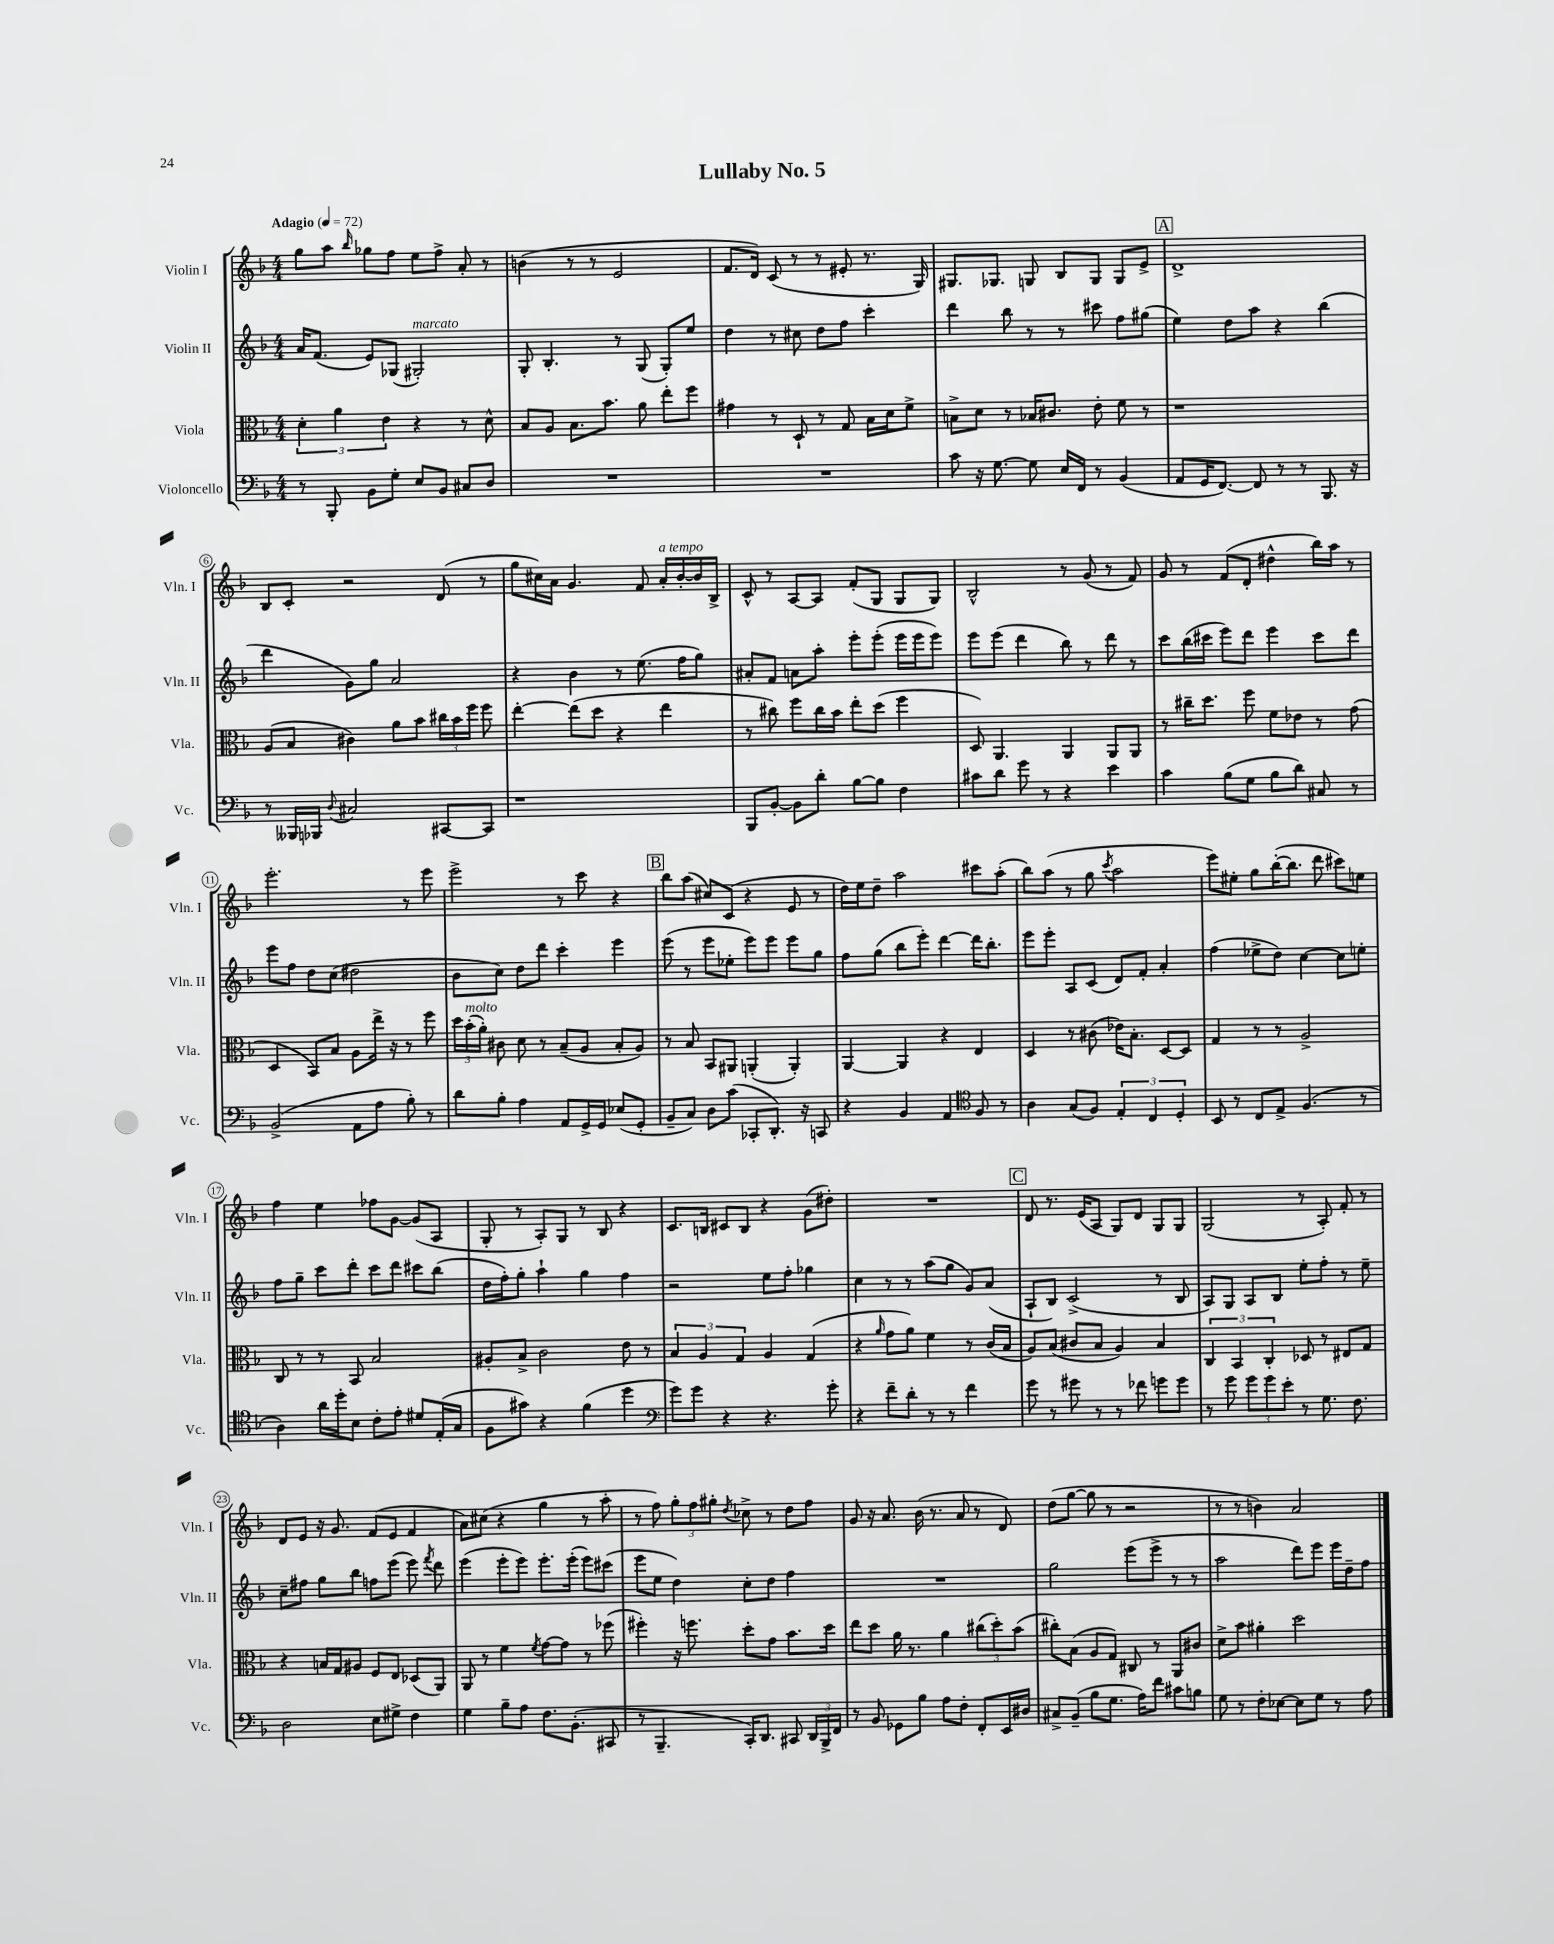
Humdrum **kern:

**kern	**kern	**kern	**kern
*part4	*part3	*part2	*part1
*staff4	*staff3	*staff2	*staff1
*I"Violoncello	*I"Viola	*I"Violin II	*I"Violin I
*I'Vc.	*I'Vla.	*I'Vln. II	*I'Vln. I
*clefF4	*clefC3	*clefG2	*clefG2
*k[b-]	*k[b-]	*k[b-]	*k[b-]
*M4/4	*M4/4	*M4/4	*M4/4
*MM72	*MM72	*MM72	*MM72
=1	=1	=1	=1
!	!	!	!LO:TX:a:B:t=Adagio
8r	6d'\	16a/KL	8gg\L
.	.	(8.f/J	.
8BBB-'/	.	.	8aa\J
.	6a\	.	.
.	.	.	16qqbb-/
8BB-\L	.	8e/L)	8gg-X\L
.	6e\	.	.
8G'\J	.	(8G-X/J	8ff\J
!	!	!LO:TX:a:i:t=marcato	!
8E/L	4r	2G#X'/)	8ee\L
8BB-/J	.	.	8ff^\J
8C#X/L	8r	.	8a'/
8D/J	8d^^\	.	8r
=2	=2	=2	=2
1r	8B-/L	8G'/	(4bn\
.	8A/J	4.B-'/	.
.	8.B-\L	.	8r
.	.	.	8r
.	8.b-\J	.	.
.	.	8r	2e/
.	8a\	(8G/	.
.	8ee'\L	8G'/L)	.
.	8ff\J	8ee/J	.
=3	=3	=3	=3
1r	4g#X\	4dd\	8.f/L
.	.	.	16d/Jk)
.	8r	8r	(8c/
.	8D`/	8cc#X\	8r
.	8r	8dd\L	8r
.	8G/	8ff\J	8e#X'/
.	16B-\LL	4ccc'\	8.r
.	16d\J	.	.
.	8f^\J	.	.
.	.	.	16G/)
=4	=4	=4	=4
8c\	8Bn^\L	4ddd\	8.G#X/L
16r	8d\J	.	.
[8.G\	.	.	8.G-X/J
.	8r	8bb-\	.
8G\]	16B-X/KL	8r	8Gn/
.	8.c#X/J	.	.
16E/LL	.	8r	8B-/L
16FF/JJ	.	.	.
8r	8e'\	8ccc#X\	8G/J
(4BB-/	8f\	8ff\L	8G/L
.	8r	(8gg#X\J	8e^/J
!!LO:REH:place=s1:t=A
=5	=5	=5	=5
8AA/L	1r	4ee\)	1d^
16GG/K	.	.	.
[8.FF/J)	.	.	.
.	.	8dd\L	.
8FF/]	.	8aa\J	.
8r	.	4r	.
8r	.	.	.
8.BBB-/	.	(4bb-\	.
16r	.	.	.
!!LO:LB:g=z
=6	=6	=6	=6
8r	(8A/L	4ddd\	8B-/L
16BBB--X/LL	8B-/J	.	8c'/J
16BBB-X/JJ	.	.	.
8qqD/	.	.	.
2C#X/	4c#X\)	8g\L)	2r
.	.	8gg\J	.
.	8a\L	2a/	.
.	8b-\J	.	.
[8CC#X/L	24cc#X\LL	.	(8d/
.	24b-\	.	.
.	24ff\JJ	.	.
8CC#/J]	8ff\	.	8r
=7	=7	=7	=7
1r	[4ee'\	4r	8gg\L
.	.	.	16cc#X\L)
.	.	.	16a\JJ
.	(8ee\L]	4b-\	4.g/
.	8dd\J	.	.
.	4r	8r	.
.	.	(8.ee\	8f/
!	!	!	!LO:TX:a:i:t=a tempo
.	4ee\	.	16a'/LL
.	.	16ff\KL	[16b-'/
.	.	8gg\J)	16b-/]
.	.	.	16B-^/JJ
=8	=8	=8	=8
8BBB-/L	8r	8a#X'/L	8c^^/
[8BB-'/J	8cc#X\)	8f/J	8r
8BB-\L]	8ff\L	8an\L	[8A/L
8d'\J	16cc#\L	8aa'\J	8A/J]
.	16b-\JJ	.	.
[8B-\L	8ee'\L	8eee'\L	(8f'/L
8B-\J]	(8dd\J	(8eee'\J	8G/J
4F\	4ff\	16eee\LL	8G/L
.	.	16eee\J	.
.	.	8eee\J)	8G/J)
=9	=9	=9	=9
8c#X\L	8D/)	8eee\L	2B-^^/
8d\J	4.AA/	(8eee\J	.
8g\	.	4ddd\	.
8r	.	.	.
4r	4AA/	8bb-\)	8r
.	.	8r	(8g/
4e\	8AA/L	8ddd\	8r
.	8AA/J	8r	8f/)
=10	=10	=10	=10
4c\	8r	8ccc\L	8g/
.	16cc#X~\KL	(16bb-\L	8r
.	8.dd\J	16ccc#X\JJ	.
(8B-\L	.	8eee\L)	(8f/L
8G\J	8ff\	8ddd\J	8d'/J
8B-\L	8f\L	4eee\	4dd#X^^\
8d\J)	8e-X\J	.	.
8C#X/	8r	8ccc#\L	16bb-\LL)
.	.	.	16aa\JJ
8r	(8g\	8ddd\J	8r
!!LO:LB:g=z
=11	=11	=11	=11
(2BB-^/	4D/	8eee\L	2.eee'\
.	.	8ff\J	.
.	8BB-/L)	8dd\L	.
.	8B-/J	(8cc\J	.
8AA\L	8A\L	2dd#X\	.
8A\J	16ee^\Jk	.	.
.	16r	.	.
8B-'\)	8r	.	8r
8r	8ff\	.	8eee\
=12	=12	=12	=12
8d\L	24dd\LL	8b-\L	2eee^\
!	!LO:TX:a:i:t=molto	!	!
.	(24b-'\	.	.
.	24a'\JJ)	.	.
8B-'\J	8c#X\	8cc\J)	.
4A\	8d\	8dd\L	.
.	8r	8ddd\J	.
8AA/L	(8B-~/L	4ccc'\	8r
16GG^/L	8A/J	.	8ccc\
16GG/JJ	.	.	.
(8E-X/L	8B-'/L	4eee\	4r
8GG'/J	8A/J)	.	.
!!LO:REH:place=s1:t=B
=13	=13	=13	=13
8BB-~/L	8r	(8eee\	8bb-\L
8C/J)	8B-/	8r	(8aa\J
8D\L	8BB-/L	8eee\L	8cc#X/L)
(8c\J	8AA#X/J	8ee-X'\J	(8c/J
8CC-X'/L	(4AAn'/	8eee\L)	4r
8.DD'/J)	.	8eee\J	.
.	4AA'/)	8eee\L	8e/
16r	.	.	.
8CCn/	.	8gg\J	8r
=14	=14	=14	=14
4r	[4AA/	8ff\L	16dd\LL)
.	.	.	16ee\J
.	.	(8gg\J	8dd~\J
4BB-/	4AA/]	8bb-\L	2aa\
.	.	8eee'\J)	.
4AA/	4r	[4ddd\	.
*clefC4	*	*	*
8F/	4E/	16ddd\KL]	8ccc#X\L
.	.	8.bb-'\J	.
8r	.	.	(8aa'\J
=15	=15	=15	=15
4A\	4D/	8eee\L	8bb-\L)
.	.	8eee'\J	(8aa\J
(8G/L	8r	8A/L	8r
8F/J)	(8c#X\	(8c/J	8gg\
.	.	.	8qccc/
6E'/	16e-X\KL)	8d/L)	2aa\
.	8.B-'\J	.	.
.	.	8f'/J	.
6C/	.	.	.
.	[8D/L	4a'/	.
6D'/	.	.	.
.	8D/J]	.	.
=16	=16	=16	=16
8BB-/	4G/	(4ff\	8eee\L)
8r	.	.	8ee#X'\J
8C/L	8r	8ee-X^\L	8gg\L
8E^/J	8r	8dd\J)	([16bb-'\K
.	.	.	8.bb-\J]
(4.F/	2A^/	[4cc\	.
.	.	.	8ddd\
.	.	8cc\L]	8ccc#X\L)
8r	.	8een'\J	8een\J
!!LO:LB:g=z
=17	=17	=17	=17
4A\)	8C/	8ff\L	4ff\
.	8r	8gg~\J	.
16a\LL	8r	8ccc\L	4ee\
16dd'\J	.	.	.
8B-\J	8BB-/	8ddd'\J	.
8c'\L	2B-/	8ccc\L	8ff-X\L
8e'\J	.	8ddd\J	[8g\J
8d#X/L	.	8ccc#X\L	(8g/L]
(16E'/L	.	(8bb-\J	8A/J
16G/JJ	.	.	.
=18	=18	=18	=18
8F\L	8A#X'/L	16dd\LL	8G'/
.	.	16ff'\J)	.
8g#X\J)	8B-^/J	8gg'\J	8r
4r	2c\	4aa`\	8A'/L)
.	.	.	8G/J
(4f\	.	4gg\	8r
.	.	.	8B-/
4dd\	8e\	4ff\	4r
.	8r	.	.
=19	=19	=19	=19
*clefF4	*	*	*
8g\L)	6B-/	2r	8.c/L
8g\J	.	.	.
.	6A/	.	.
.	.	.	16Bn/Jk
4r	.	.	8c#X/L
.	6G/	.	.
.	.	.	8B/J
4.r	4A/	8ee\L	4r
.	.	8ff'\J	.
.	(4G/	4gg-X\	(8g\L
8g'\	.	.	8dd#X'\J)
=20	=20	=20	=20
4r	4r	4cc\	1r
.	16qqa/	.	.
8f~\L	8g\L	8r	.
8d'\J	8a\J)	8r	.
8r	4f\	(8aa\L	.
8r	.	8gg\J	.
4f\	8r	8g/L)	.
.	(16c/LL	(8a/J	.
.	16B-/JJ	.	.
!!LO:REH:place=s1:t=C
=21	=21	=21	=21
8g\	8A/L)	8A`/L	8d/
8r	(8B-/J	8B-/J)	8.r
8g#X\	8c#X/L	(2c^/	.
.	.	.	(16e/KL
8r	8B-/J	.	8A/J
8r	4A/)	.	8G/L)
8f-X\	.	.	8d/J
8gn\L	4B-/	8r	8G/L
8g\J	.	8B-/	8G/J
=22	=22	=22	=22
8r	6C/	8A/L)	(2G/
8g\	.	8G/J	.
.	6BB-/	.	.
12g\L	.	8A/L	.
12g\	6C'/	.	.
.	.	8B-/J	.
12e'\J	.	.	.
8r	8D-X/	8ee'\L	8r
8.G\	8r	8ff'\J	8A'/)
.	8E#X/L	8r	8f'/
8.F\	.	.	.
.	8G/J	8ee~\	8r
!!LO:LB:g=z
=23	=23	=23	=23
2D\	4r	8cc~\L	8d/L
.	.	8ff#X\J	8e/J
.	16Bn/LL	8gg\L	16r
.	16G/J	.	8.g/
.	8A#X/J	8bb-\J	.
8E\L	8F/L	8ffn\L	(8f/L
8G#X^\J	8E/J	(8eee\J	8e/J
4F\	(8D-X/L	8eee\)	4f/
.	.	8qfff/	.
.	8AA/J)	8ddd\	.
=24	=24	=24	=24
4G\	8AA/	(4eee\	8a\L)
.	8r	.	(8cc#X\J
8B-~\L	4f\	8eee'\L	4r
8A\J	.	8eee\J)	.
.	8qf/	.	.
8.F\L	[8g\L	8.eee'\L	4gg\
.	8g\J]	.	.
(8.BB-'\J	.	(16eee'\Jk	.
.	8r	8eee\L)	8r
8CC#X/	(8ff-X\	(8ccc#X\J	8aa'\
=25	=25	=25	=25
8r	4ff#X'\)	8eee\L	8r
4.BBB-~/	.	8ee\J	8ff\)
.	16r	4dd\)	12gg'\L
.	8.ffn\	.	.
.	.	.	12ff\
.	.	.	12gg#X'\J
.	.	.	8qdd/
16CC'/KL)	8dd'\L	8cc'\L	8cc-X^\
8.DD/J	.	.	.
.	8g\J	8dd\J	8r
8CC#X/	8.b-\L	4ff\	8dd\L
24DD/LL	.	.	8ff\J
24BBB-^/	.	.	.
.	16dd\Jk	.	.
24FF/JJ	.	.	.
=26	=26	=26	=26
8r	8ee\L	1r	8g/
8BB-/	8dd\J	.	16r
.	.	.	8.a/
8GG-X\L	16a\	.	.
.	8.r	.	.
8B-\J	.	.	(16b-\
.	.	.	8.r
8A\L	4a\	.	.
8F'\J	.	.	8a/
8FF'/L	(12cc#X\L	.	8r
.	12dd'\)	.	.
16EE/L	.	.	8d/)
.	(12b-\J	.	.
16D#X/JJ	.	.	.
=27	=27	=27	=27
8C#X^/L	8cc#X'\L)	2gg\	(8dd\L
(8BB-~/J	(8B-\J	.	[8gg\J
8B-\L	8A/L	.	8gg\]
8.G\J	8G/J)	.	8r
.	8C#X/	(8eee\L	2r
16A\KL)	.	.	.
8f\J	8r	8eee^\J	.
8c#X\L	8AA/L	8r	.
8Bn\J	8c#X/J	8r	.
=28	=28	=28	=28
8G\	8d^\L	2aa\	8r
8r	8b-\J	.	8r
8F'\L	4a#X'\	.	4bn\)
[8E-X\J	.	.	.
8E-\L]	2dd\	8ddd\L)	2a/
8G\J	.	8eee\J	.
8r	.	16eee\LL	.
.	.	16dd~\J	.
8A\	.	8ff\J	.
==	==	==	==
*-	*-	*-	*-
